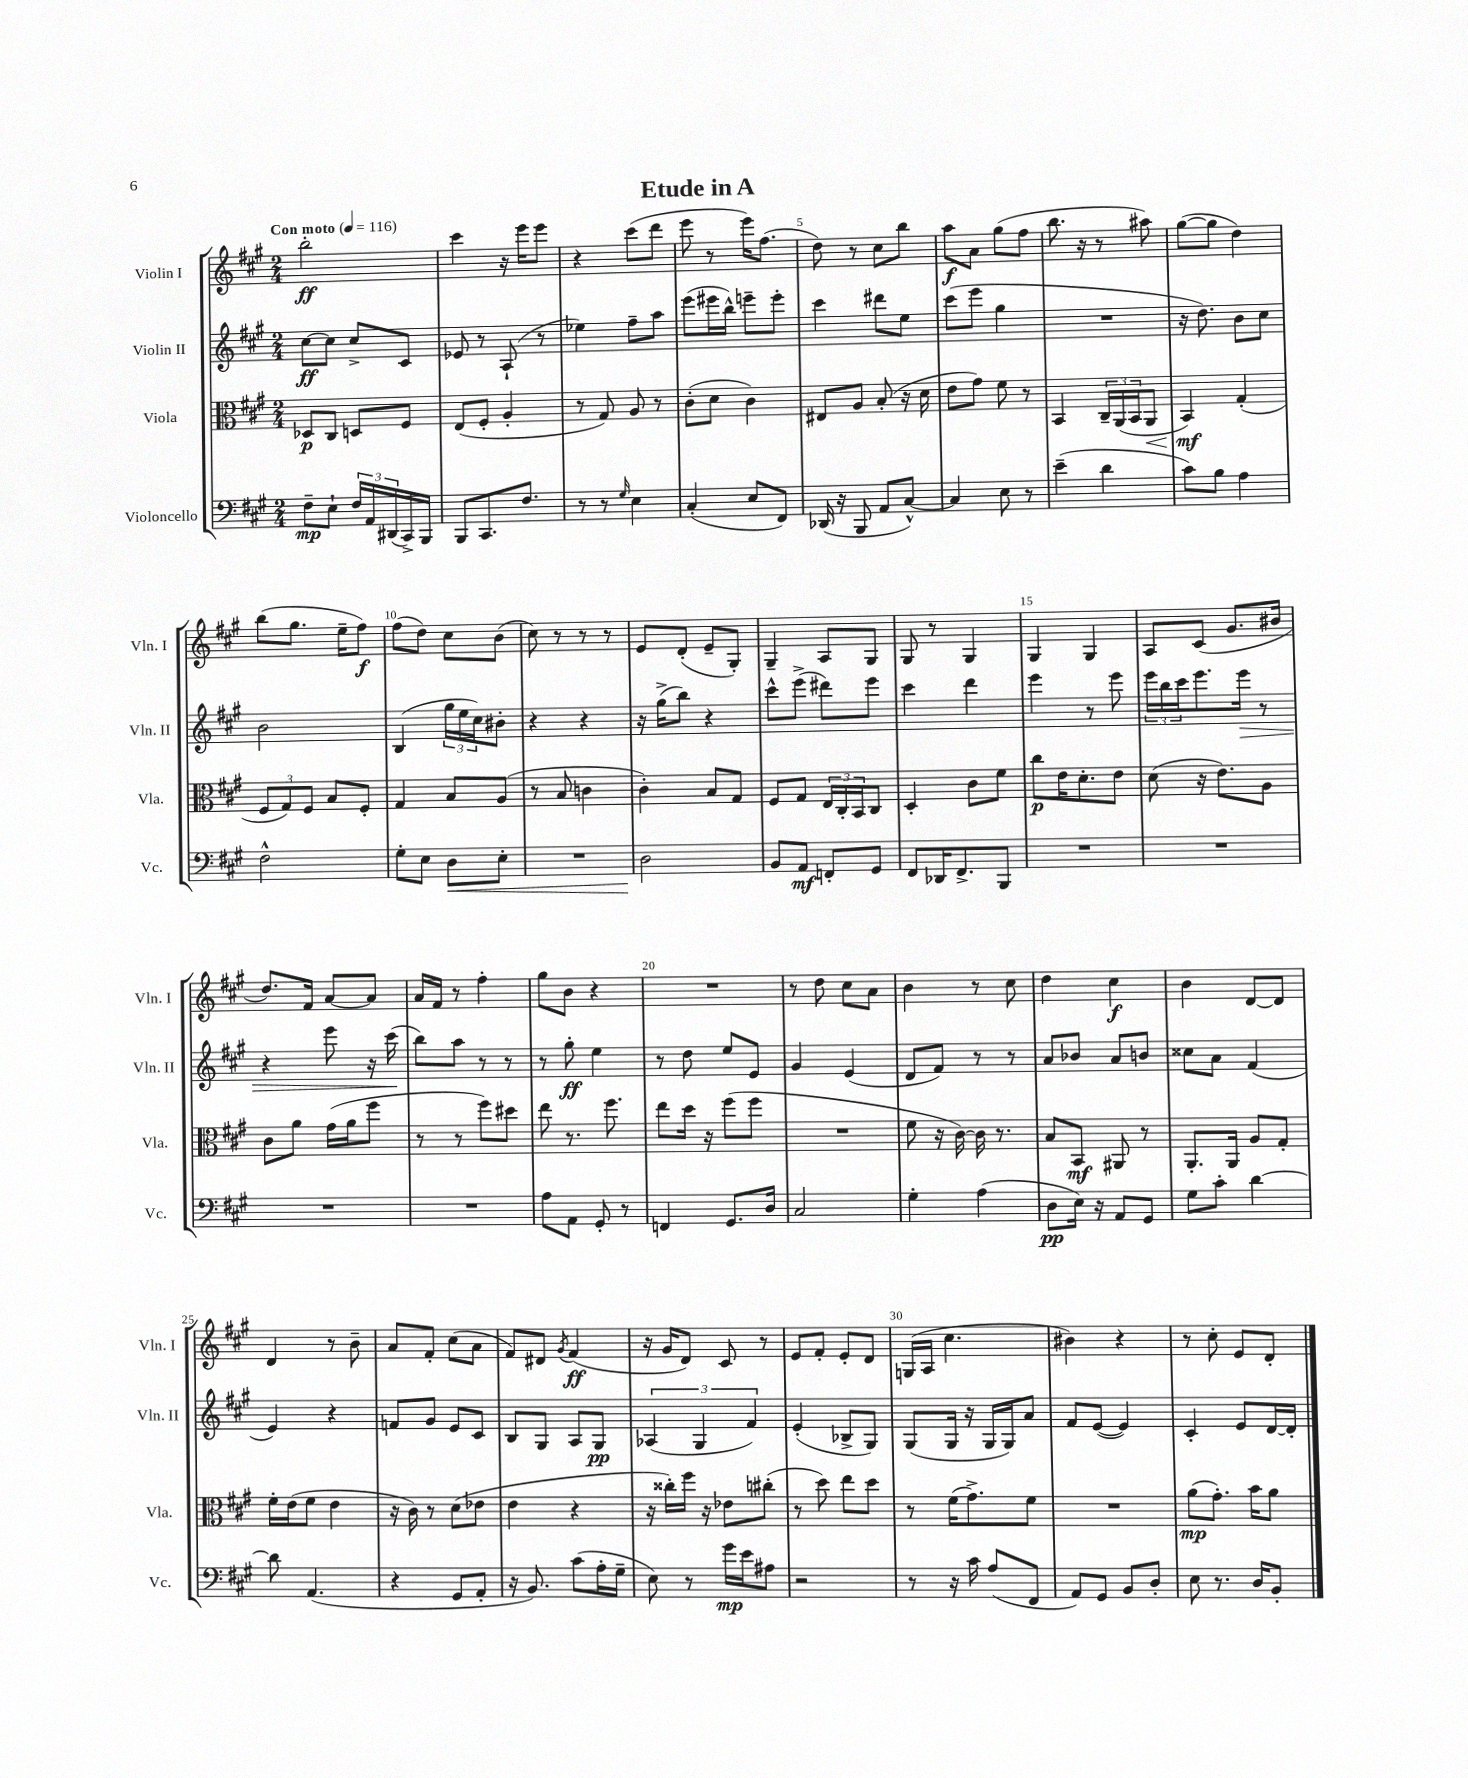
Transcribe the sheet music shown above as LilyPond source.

\header { title = "Etude in A" }
<<
\new StaffGroup <<
\new Staff = "s0" \with { instrumentName = "Violin I" shortInstrumentName = "Vln. I" } {
    \clef treble \key a \major \numericTimeSignature \time 2/4 \tempo "Con moto" 4 = 116
    b''2-.\ff |
    cis'''4 r16 e'''16 e'''8 |
    r4 cis'''8( d'''8 |
    e'''8 r8 e'''16) fis''8.( |
    d''8) r8 cis''8 b''8 |
    a''8\f a'8 gis''8( fis''8 |
    b''8. r16 r8 ais''8) |
    gis''8~( gis''8 d''4) |
    b''8( gis''8. e''16-- fis''8\f) |
    fis''8( d''8) cis''8 b'8( |
    cis''8) r8 r8 r8 |
    e'8 d'8-.( e'8-- gis8-.) |
    gis4-- a8 gis8 |
    gis8 r8 gis4 |
    gis4 gis4 |
    a8 cis'8( gis'8. bis'16 |
    d''8.) fis'16 a'8~ a'8 |
    a'16 fis'16 r8 fis''4-. |
    gis''8 b'8 r4 |
    R2 |
    r8 d''8 cis''8 a'8 |
    b'4 r8 cis''8 |
    d''4 cis''4\f |
    b'4 d'8~ d'8 |
    d'4 r8 b'8-- |
    a'8 fis'8-. cis''8( a'8 |
    fis'8) dis'8 \acciaccatura { gis'8 } fis'4\ff( |
    r16 gis'16 d'8) cis'8 r8 |
    e'8 fis'8-. e'8-. d'8 |
    g16( a16 cis''4. |
    bis'4) r4 |
    r8 cis''8-. e'8 d'8-. \bar "|." |
}
\new Staff = "s1" \with { instrumentName = "Violin II" shortInstrumentName = "Vln. II" } {
    \clef treble \key a \major \numericTimeSignature \time 2/4
    cis''8~\ff cis''8 cis''8-> cis'8 |
    ees'8 r8 a8-!( r8 |
    ees''4) fis''8-- a''8 |
    e'''8( eis'''16 b''16-^) e'''8-- e'''8-. |
    cis'''4 dis'''8 e''8 |
    cis'''8( e'''8 gis''4 |
    R2 |
    r16 d''8.) b'8 cis''8 |
    b'2 |
    b4( \tuplet 3/2 { gis''16 e''16 cis''16) } bis'8-. |
    r4 r4 |
    r16 gis''16->( b''8) r4 |
    cis'''8-^ e'''8->( dis'''8) e'''8 |
    cis'''4 d'''4 |
    e'''4 r8 e'''8 |
    \tuplet 3/2 { e'''16 b''16 cis'''16 } e'''8. e'''16\> r8 |
    r4 e'''8 r16 cis'''16\!( |
    b''8) a''8 r8 r8 |
    r8 gis''8-.\ff e''4 |
    r8 d''8 e''8 e'8 |
    gis'4 e'4( |
    d'8 fis'8) r8 r8 |
    a'8 bes'8 a'8 b'8 |
    cisis''8 a'8 fis'4( |
    e'4) r4 |
    f'8 gis'8 e'8 cis'8 |
    b8 gis8 a8 gis8\pp |
    \tuplet 3/2 { aes4( gis4 fis'4) } |
    e'4-.( bes8-> gis8) |
    gis8( gis16 r16 gis16 gis16) a'8 |
    fis'8 e'8~( e'4) |
    cis'4-. e'8 d'16~ d'16-. \bar "|." |
}
\new Staff = "s2" \with { instrumentName = "Viola" shortInstrumentName = "Vla." } {
    \clef alto \key a \major \numericTimeSignature \time 2/4
    des8\p cis8 d8 fis8 |
    e8( fis8-. a4-. |
    r8 gis8) a8 r8 |
    cis'8-.( d'8 cis'4) |
    eis8 a8 b8-.( r16 d'16 |
    e'8 gis'8) fis'8 r8 |
    b,4 \tuplet 3/2 { cis16-- a,16( b,16 } a,8\< |
    b,4\mf\!) gis4-.( |
    \tuplet 3/2 { fis8 gis8) fis8 } b8 fis8-. |
    gis4 b8 a8( |
    r8 b8 c'4 |
    cis'4-.) b8 gis8 |
    fis8 gis8 \tuplet 3/2 { e16 cis16-. b,16 } cis8 |
    d4-. cis'8 fis'8 |
    cis''8\p e'16 d'8.-. e'8 |
    d'8( r16 e'8.) a8 |
    cis'8 a'8 gis'16( a'16 fis''8 |
    r8 r8 fis''8) dis''8 |
    e''8 r8. fis''8. |
    e''8 d''16 r16 fis''8( fis''8 |
    R2 |
    fis'8 r16 cis'16~) cis'16 r8. |
    b8 b,8\mf ais,8 r8 |
    a,8.-. a,16 a8 gis8-. |
    fis'16-. e'16( fis'8 e'4 |
    r16 cis'16) r8 d'8( ees'8 |
    e'4 r4 |
    r16 cisis''16-.) fis''16 r16 ees'8 cis''8-.( |
    r8 d''8) e''8 d''8 |
    r8 fis'16( gis'8.->) fis'8 |
    R2 |
    a'8\mp( gis'8.-.) b'16 a'8 \bar "|." |
}
\new Staff = "s3" \with { instrumentName = "Violoncello" shortInstrumentName = "Vc." } {
    \clef bass \key a \major \numericTimeSignature \time 2/4
    fis8--\mp e8-! \tuplet 3/2 { fis16 a,16 dis,16( } cis,16->) b,,16 |
    b,,8 cis,8. fis8. |
    r8 r8 \grace { gis16 } e4 |
    cis4-.( e8 fis,8) |
    des,16( r16 b,,8 a,8 cis8~-^) |
    cis4 e8 r8 |
    e'4--( d'4 |
    cis'8) b8 a4 |
    fis2-^ |
    gis8-. e8 d8\< e8-. |
    R2 |
    d2\! |
    b,8 a,8\mf f,8-. gis,8 |
    fis,8 des,16 fis,8.-> b,,8 |
    R2 |
    R2 |
    R2 |
    R2 |
    a8 a,8 gis,8-. r8 |
    f,4 gis,8. d16 |
    cis2 |
    gis4-. a4( |
    d8\pp e16) r16 a,8 gis,8 |
    gis8 cis'8-. d'4~ |
    d'8 a,4.( |
    r4 gis,8 a,8-. |
    r16 b,8.) cis'8( a16-. gis16-- |
    e8) r8 gis'16\mp e'16 ais8 |
    r2 |
    r8 r16 cis'16 a8( fis,8 |
    a,8) gis,8 b,8 d8-. |
    e8 r8. d16 b,8-. \bar "|." |
}
>>
>>
\layout { \context { \Score \override BarNumber.break-visibility = ##(#f #t #t) barNumberVisibility = #(every-nth-bar-number-visible 5) } }
